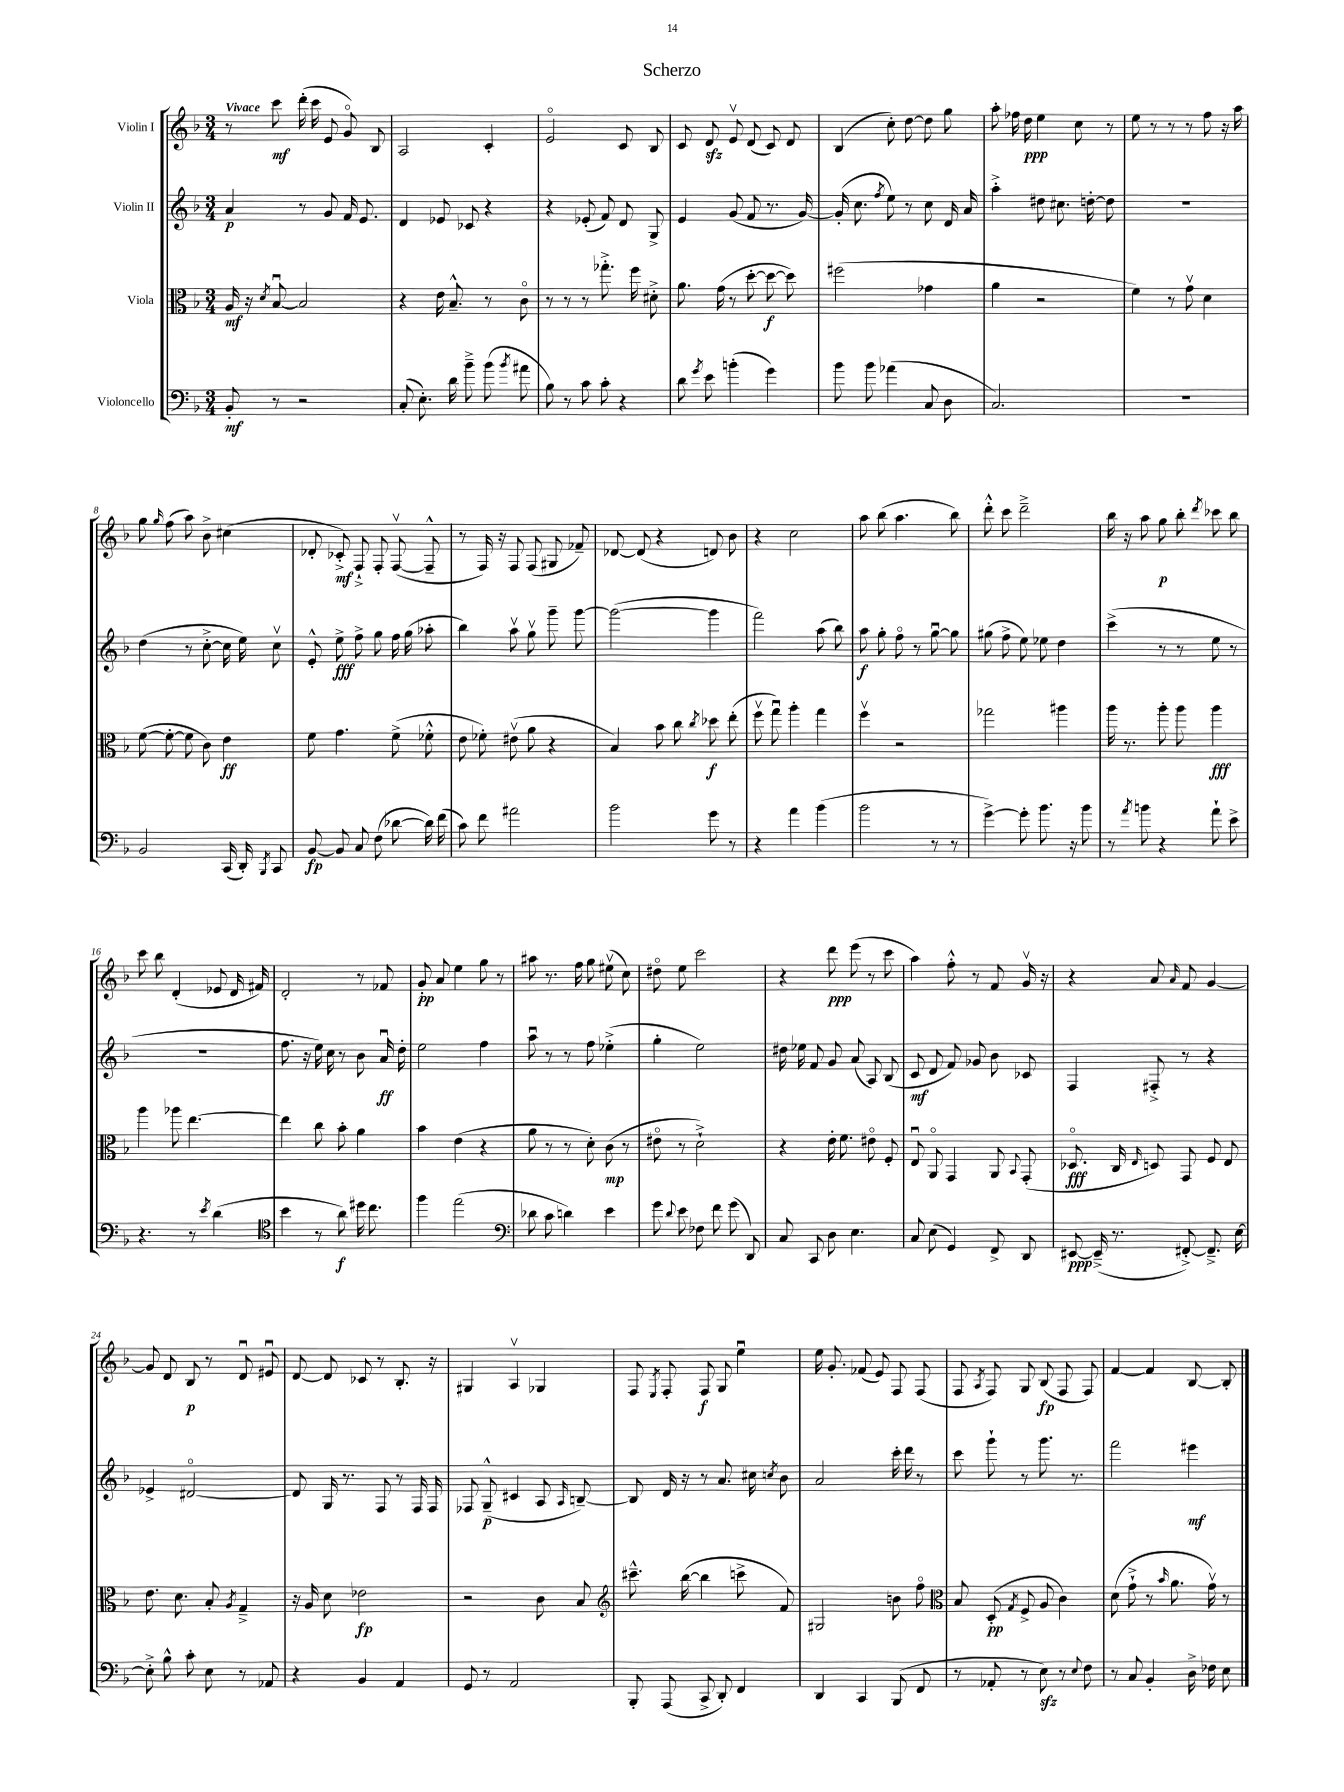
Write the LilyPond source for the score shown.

\header { title = "Scherzo" }
<<
\new StaffGroup <<
\new Staff = "s0" \with { instrumentName = "Violin I" } {
    \clef treble \key f \major \numericTimeSignature \time 3/4 \tempo "Vivace"
    \autoBeamOff r8 c'''8\mf d'''16-.( c'''16 e'8 g'8\flageolet) bes8 |
    a2 c'4-. |
    e'2\flageolet c'8 bes8 |
    c'8 d'8\sfz e'8\upbow d'8( c'8) d'8 |
    bes4( c''8-.) d''8~ d''8 g''8 |
    a''8-. fes''16 d''16\ppp e''4 c''8 r8 |
    e''8 r8 r8 r8 f''8 r16 a''16 |
    g''8 \grace { g''16 } f''8( a''8) bes'8-> cis''4( |
    des'8-. ces'8-.->\mf) f8-!-> f8-. f8~\upbow( f8---^ |
    r8 f16) r16 f8 f8( gis8 fes'8--) |
    des'8~ des'8( r4 d'8) bes'8 |
    r4 c''2 |
    a''8 bes''8( a''4. bes''8) |
    d'''8-.-^ c'''8 d'''2---> |
    bes''16 r16 a''8 g''8\p bes''8-. \acciaccatura { d'''8 } ces'''8 bes''8 |
    c'''8 bes''8 d'4-.( ees'8 d'16 fis'16) |
    d'2-. r8 fes'8 |
    g'8-.\pp a'8 e''4 g''8 r8 |
    ais''8 r8. f''16 g''8 eis''8\upbow( c''8) |
    dis''8\flageolet e''8 c'''2 |
    r4 d'''8\ppp e'''8( r8 c'''8 |
    a''4) f''8-.-^ r8 f'8 g'16\upbow r16 |
    r4 a'8 \grace { a'16 } f'8 g'4~ |
    g'8 d'8 bes8\p r8 d'8\downbow eis'8\downbow |
    d'8~ d'8 ces'8 r8 bes8.-. r16 |
    gis4 a4\upbow ges4 |
    f8 \acciaccatura { e8 } f8-. f8\f g8 e''4\downbow |
    e''16 g'8.-. fes'8( e'8) f8 f8( |
    f8 \acciaccatura { a8 } f8) g8 bes8\fp( f8 f8) |
    f'4~ f'4 bes8~ bes8-. \bar "|." |
}
\new Staff = "s1" \with { instrumentName = "Violin II" } {
    \clef treble \key f \major \numericTimeSignature \time 3/4
    \autoBeamOff a'4\p r8 g'8 f'16 e'8. |
    d'4 ees'8 ces'8 r4 |
    r4 ees'8-.( f'8) d'8 g8-> |
    e'4 g'8( f'8 r8. g'16~) |
    g'16-.( c''8. \acciaccatura { f''8 } e''8) r8 c''8 d'16 a'16 |
    a''4-.-> dis''8 cis''8. d''16~-. d''8 |
    R2. |
    d''4( r8 c''8~-.-> c''16 e''16) c''8\upbow |
    e'8-.-^ e''8->\fff f''8-> g''8 f''16 g''16( aes''8-. |
    bes''4) a''8\upbow g''8\upbow g'''8-- g'''8~ |
    g'''2~( g'''4 |
    f'''2) a''8( bes''8) |
    a''8\f g''8-. f''8\flageolet r8 g''8~\downbow g''8 |
    gis''8( f''8-> e''8) ees''8 d''4 |
    c'''4->( r8 r8 e''8 r8 |
    R2. |
    f''8. r16 e''16) c''16 r8 bes'8 a'16\downbow\ff d''16-. |
    e''2 f''4 |
    a''8\downbow r8 r8 f''8 ees''4-.->( |
    g''4-. e''2) |
    dis''16 ees''16 f'8 g'8 a'8( a8) bes8( |
    c'8\mf d'8 f'8) ges'8 bes'8 ces'8 |
    f4 fis8-.-> r8 r4 |
    ees'4-> dis'2~\flageolet |
    dis'8 g16 r8. f8 r8 f16 f16 |
    fes8 g8---^\p( cis'4 a8 \grace { a16 } b8~--) |
    b8 d'16 r16 r8 a'8. cis''16 \acciaccatura { c''8 } bes'8 |
    a'2 c'''16-. d'''16 r8 |
    c'''8 g'''8-! r8 g'''8. r8. |
    f'''2 eis'''4\mf \bar "|." |
}
\new Staff = "s2" \with { instrumentName = "Viola" } {
    \clef alto \key f \major \numericTimeSignature \time 3/4
    \autoBeamOff a16\mf r16 \acciaccatura { d'8 } bes8~\downbow bes2 |
    r4 e'16 bes8.---^ r8 c'8\flageolet |
    r8 r8 r8 ges''8.-.-> f''16 dis'8-.-> |
    a'8. g'16( r8 d''8~-. d''8~\f d''8) |
    fis''2( ges'4 |
    a'4 r2 |
    f'4) r8 g'8\upbow d'4 |
    f'8~( f'8~-. f'8 c'8) e'4\ff |
    f'8 g'4. f'8->( fes'8-.-^ |
    e'8 fes'8-.) eis'8\upbow( a'8 r4 |
    bes4) bes'8 c''8 \acciaccatura { c''8 } des''8\f e''8-.( |
    f''8\upbow g''8\downbow) a''4-. g''4 |
    f''4\upbow r2 |
    ges''2 ais''4 |
    a''16 r8. a''8-. a''8 a''4\fff |
    a''4 aes''8 e''4.~ |
    e''4 c''8 bes'8-. a'4 |
    bes'4 e'4( r4 |
    a'8 r8 r8 d'8-.) c'8\mp( r8 |
    eis'8\flageolet r8 d'2-!->) |
    r4 e'16-. f'8. eis'8\flageolet f8-. |
    e8\downbow a,8\flageolet g,4 a,8 \appoggiatura { bes,8 } g,8-.( |
    des8.\flageolet\fff c16 \grace { e16 } d8) g,8 f8 e8 |
    e'8. d'8. bes8-. \acciaccatura { a8 } g4---> |
    r16 a16 d'8 ees'2\fp |
    r2 c'8 bes8 |
    \clef treble cis'''8.---^ bes''16~( bes''4 c'''8-> f'8) |
    gis2 b'8 f''8\flageolet |
    \clef alto bes8 d8-.\pp( \acciaccatura { g8 } f8-> a8 c'4) |
    d'8( g'8-!-> r8 \grace { bes'16 } a'8. g'16\upbow) r8 \bar "|." |
}
\new Staff = "s3" \with { instrumentName = "Violoncello" } {
    \clef bass \key f \major \numericTimeSignature \time 3/4
    \autoBeamOff bes,8-.\mf r8 r2 |
    c8-.( e8.-.) d'16 bes'8---> bes'8( \acciaccatura { bes'8 } ais'8 |
    bes8) r8 c'8 c'8-. r4 |
    d'8 \acciaccatura { g'8 } e'8 b'4-.( g'4) |
    bes'8 bes'8 aes'4( c8 d8 |
    c2.) |
    R2. |
    bes,2 c,16( d,16-.) \acciaccatura { bes,,8 } c,8 |
    bes,8~\fp bes,8 c8 f8( des'8~ des'16) f'16( |
    c'8) f'8 ais'2 |
    bes'2 g'8 r8 |
    r4 a'4 bes'4( |
    bes'2 r8 r8 |
    g'4~->) g'8-. bes'8. r16 bes'8 |
    r8 \acciaccatura { a'8 } b'8 r4 a'8-! e'8-> |
    r4. r8 \acciaccatura { e'8 } d'4( |
    \clef tenor bes'4 r8 a'8\f) dis''16 c''8. |
    f''4 e''2( |
    \clef bass des'8 c'8 d'4) e'4 |
    g'8 \appoggiatura { d'8 } e'8 fes8 f'8 g'8( d,8) |
    c8 c,8 d8 e4. |
    c8 e8( g,4) f,8-> d,8 |
    eis,8~\ppp eis,16--->( r8. fis,8~-.->) fis,8.---> e16~ |
    e8-.-> bes8-^ c'8-. e8 r8 aes,8 |
    r4 bes,4 a,4 |
    g,8 r8 a,2 |
    bes,,8-. a,,8( c,8-> d,8-.) f,4 |
    d,4 c,4 bes,,8( f,8 |
    r8 aes,8-. r8 e8\sfz) r8 \appoggiatura { e8 } f8 |
    r8 c8 bes,4-. d16-> fes16 e8 \bar "|." |
}
>>
>>
